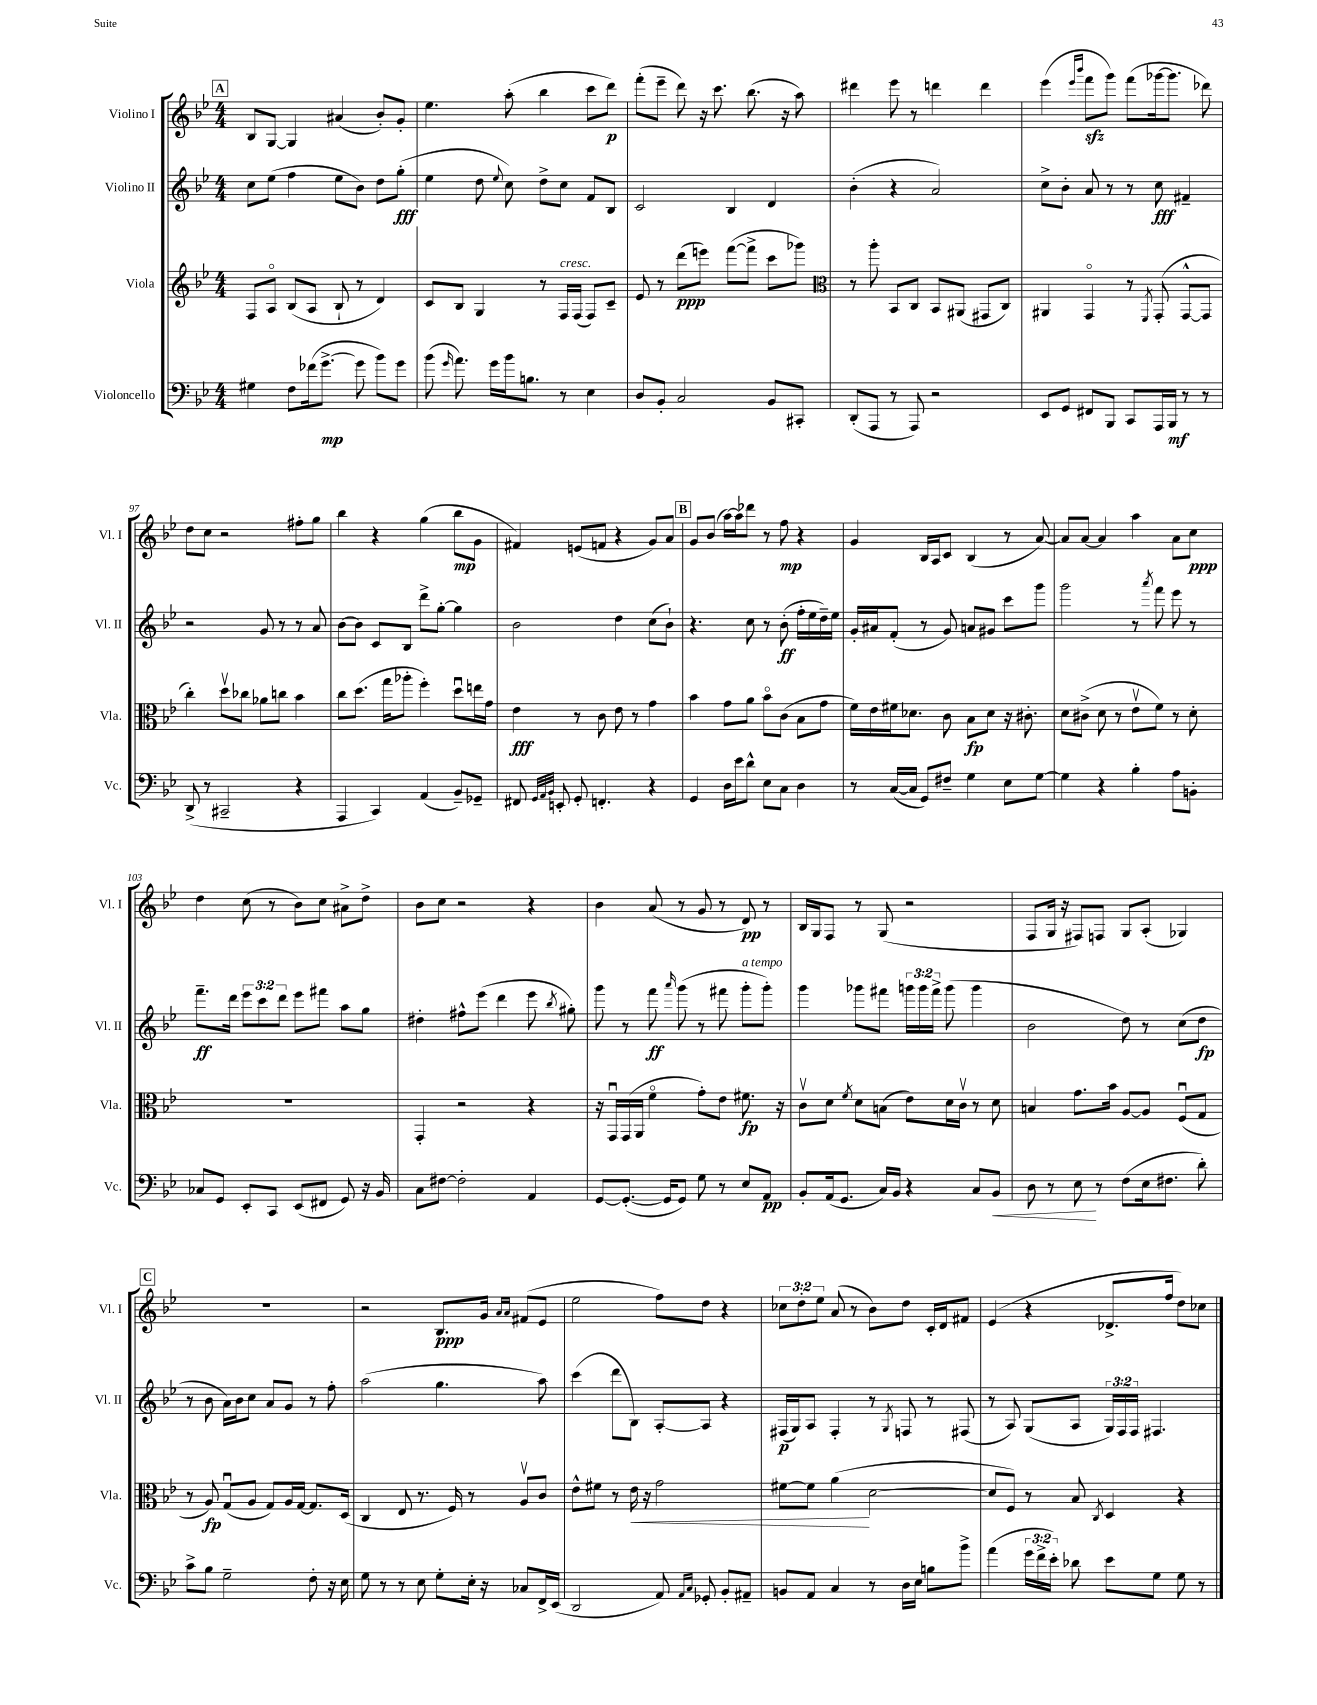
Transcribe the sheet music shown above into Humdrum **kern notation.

**kern	**kern	**kern	**kern
*staff4	*staff3	*staff2	*staff1
*clefF4	*clefG2	*clefG2	*clefG2
*k[b-e-]	*k[b-e-]	*k[b-e-]	*k[b-e-]
*M4/4	*M4/4	*M4/4	*M4/4
4G#	8F	8cc	8B-
.	8Ao	(8ee-	[8G
8F	(8B-	4ff	4G]
(16f-	8A	.	.
[8.g^	.	.	.
.	8B-`	8ee-	(4a#
8g]	8r	8b-)	.
8b-)	4d)	8dd	8b-')
8g	.	(8gg'	8g'
=	=	=	=
(8b-	8c	4ee-	4.ee-
16qqg	.	.	.
8.a)	8B-	.	.
.	4G	8dd	.
16g	.	.	.
.	.	8qqee-	.
16b-	.	8cc)	(8aa'
8.B	.	.	.
.	8r	8dd^	4bb-
8r	16F	8cc	.
.	(16F	.	.
4E-	8F)	8f	8ccc
.	8c~	8B-	8ddd)
=	=	=	=
8D	8e-	2c	(8fff'
8BB-'	8r	.	8eee-~
2C	(8ddd	.	8ddd)
.	8eee)	.	16r
.	.	.	8.ccc
.	([8fff	4B-	.
.	8fff^]	.	(8.bb-
8BB-	8ccc	4d	.
.	.	.	16r
8CC#'	8ggg-)	.	8aa)
=	=	=	=
*	*clefC3	*	*
(8DD'	8r	(4b-'	4ddd#
8AAA	8aa'	.	.
8r	8BB-	4r	8eee-
8AAA)	8C	.	8r
2r	8BB-	2a)	4ddd
.	(8AA#	.	.
.	8GG#	.	4ddd
.	8C)	.	.
=	=	=	=
8EE-	4AA#	8cc^	(4eee-
8GG	.	8b-'	.
.	.	.	16qqeee-
.	.	.	16qqbbb-
8FF#	4GGo	8a	8fff
8BBB-	.	8r	8ggg)
8CC	8r	8r	(8fff
.	8qFF	.	.
16AAA	(8GG'	8cc	[16ggg-
16BBB-	.	.	8.ggg-]
8r	[8GG^^	4f#~	.
8r	8GG]	.	8ddd-)
=	=	=	=
(8DD^	4cc')	2r	8dd
8r	.	.	8cc
2CC#~	8ddv	.	2r
.	8cc-	.	.
.	8a-	8g	.
.	8cc	8r	.
4r	4b-	8r	8ff#'
.	.	8a	8gg
=	=	=	=
4AAA	8cc	[8b-	4bb-
.	(8.dd	8b-]	.
4CC)	.	8c	4r
.	16gg	.	.
.	8aa-'	8B-	.
(4AA	4ff')	8ddd^	(4gg
.	.	[8gg'	.
8BB-~)	8ddu	4gg]	8bb-
8GG-~	16ee	.	8g
.	16g	.	.
=	=	=	=
8FF#	4e-	2b-	4f#)
32qqGG	.	.	.
32qqAA	.	.	.
32qqBB-	.	.	.
8EE'	.	.	.
8GG'	8r	.	(8e
4.FF'	8c	.	8f
.	8e-	4dd	4r
.	8r	.	.
4r	4g	(8cc	8g)
.	.	8b-`)	8a
=	=	=	=
4GG	4b-	4.r	8g
.	.	.	(8b-
16D	8g	.	[16aa)
16e-	.	.	16aa]
8d^^	8a	8cc	8ddd-
8E-	8b-o	8r	8r
8C	(8c	(8b-'	8ff
4D	8B-	16ff'	4r
.	.	16ee-	.
.	8g	16dd~)	.
.	.	16ee-	.
=	=	=	=
8r	16f)	16g'	4g
.	16e-	16a#	.
([16C	16f#	(8f'	.
16C]	8.d-	.	.
8GG)	.	8r	16B-
.	.	.	16A
8F#~	8c	8g)	8c
4G	8B-	8a	(4B-
.	8d-	8g#	.
8E-	16r	8ccc	8r
.	8.c#'	.	.
[8G	.	8ggg	[8a)
=	=	=	=
4G]	8d	2ggg	8a]
.	(8c#^	.	[8a
4r	8d	.	4a]
.	8r	.	.
4B-'	8e-v	8r	4aa
.	.	8qaaa	.
.	8f)	8fff	.
8A	8r	8eee-	8a
8BB'	8d'	8r	8cc
=	=	=	=
8C-	1r	8.fff~	4dd
8GG	.	.	.
.	.	16ddd	.
8EE-'	.	12eee-	(8cc
.	.	12ccc	.
8CC	.	.	8r
.	.	12ddd	.
(8EE-	.	8eee-	8b-)
8FF#	.	8fff#	8cc
8GG)	.	8aa	8a#^
16r	.	8gg	8dd^
16BB-	.	.	.
=	=	=	=
8C	4GG'	4dd#'	8b-
[8F#	.	.	8cc
2F#']	2r	8ff#^^	2r
.	.	(8eee-	.
.	.	4ddd	.
4AA	4r	8eee-	4r
.	.	8qbb-	.
.	.	8gg#')	.
=	=	=	=
[8GG	16r	8ggg	4b-
.	16GGu	.	.
(8.GG'_	(16GG	8r	.
.	16AA	.	.
.	4fo	8fff	(8a
16GG]	.	.	.
.	.	16qqaaa	.
8GG)	.	(8ggg	8r
8G	8g')	8r	8g
8r	8e-	8fff#	8r
8E-	8.f#	8ggg'	8d)
8AA	.	8ggg')	8r
.	16r	.	.
=	=	=	=
8BB-'	8cv	4ggg	16B-
.	.	.	16G
(16AA	8d	.	8F
8.GG	.	.	.
.	8qf	.	.
.	8d	8ggg-	8r
16C)	(8B	8fff#	(8G
16BB-	.	.	.
4r	8e-)	24ggg	2r
.	.	24ggg	.
.	.	24fff#^	.
.	16d	(8ggg	.
.	16cv	.	.
8C	8r	4ggg	.
8BB-	8d	.	.
=	=	=	=
8D	4B	2b-	8F
8r	.	.	16G
.	.	.	16r
8E-	8.g	.	8F#)
8r	.	.	8F
.	16b-	.	.
(8F	[8A	8dd)	8G
16E-	8A]	8r	(8A'
8.F#	.	.	.
.	(8Fu	(8cc	4G-)
8d')	8G	8dd	.
=	=	=	=
8c^	8r	8r	1r
8B-	8A)	8b-	.
2G~	(8Gu	16a)	.
.	.	16b-	.
.	8A	8cc	.
.	8G)	8a	.
.	16A	8g	.
.	[16G	.	.
8F'	8.G]	8r	.
16r	.	8ff'	.
16E-	(16D	.	.
=	=	=	=
8G	4C	(2aa	2r
8r	.	.	.
8r	8E-	.	.
8E-	8.r	.	.
8G'	.	4.gg	8.B-
.	16F)	.	.
16E-'	8r	.	.
16r	.	.	16g
.	.	.	16qqa
.	.	.	16qqa
8C-	8Av	.	(8f#
16FF^	8c	8aa)	8e-
(16EE-	.	.	.
=	=	=	=
2DD	8e-^^	(4ccc	2ee-
.	8f#	.	.
.	8r	8ddd	.
.	16e-	8B-)	.
.	16r	.	.
8AA)	2g	[8A'	8ff)
16qqAA	.	.	.
16qqC	.	.	.
8GG-'	.	8A]	8dd
8BB-'	.	4r	4r
8AA#~	.	.	.
=	=	=	=
8BB	[8f#	(16F#	12cc-
.	.	16G)	.
.	.	.	12dd'
8AA	8f#]	8A	.
.	.	.	12ee-
4C	(4a	4F#'	(8a
.	.	.	8r
8r	[2d	8r	8b-)
.	.	8qG	.
16D	.	8F	8dd
16E-	.	.	.
8B	.	8r	16c'
.	.	.	16d
8b-^	.	(8F#	8f#
=	=	=	=
(4a	8d]	8r	(4e-
.	8F)	8A)	.
24g	8r	(8G	4r
24f^	.	.	.
24e-')	.	.	.
8d-	8B-	8A	.
.	8qC	.	.
8e-	4D	24G)	8.d-^
.	.	24F	.
.	.	24F	.
8G	.	4.F#	.
.	.	.	16ff
8G	4r	.	8dd)
8r	.	.	8cc-
==	==	==	==
*-	*-	*-	*-
